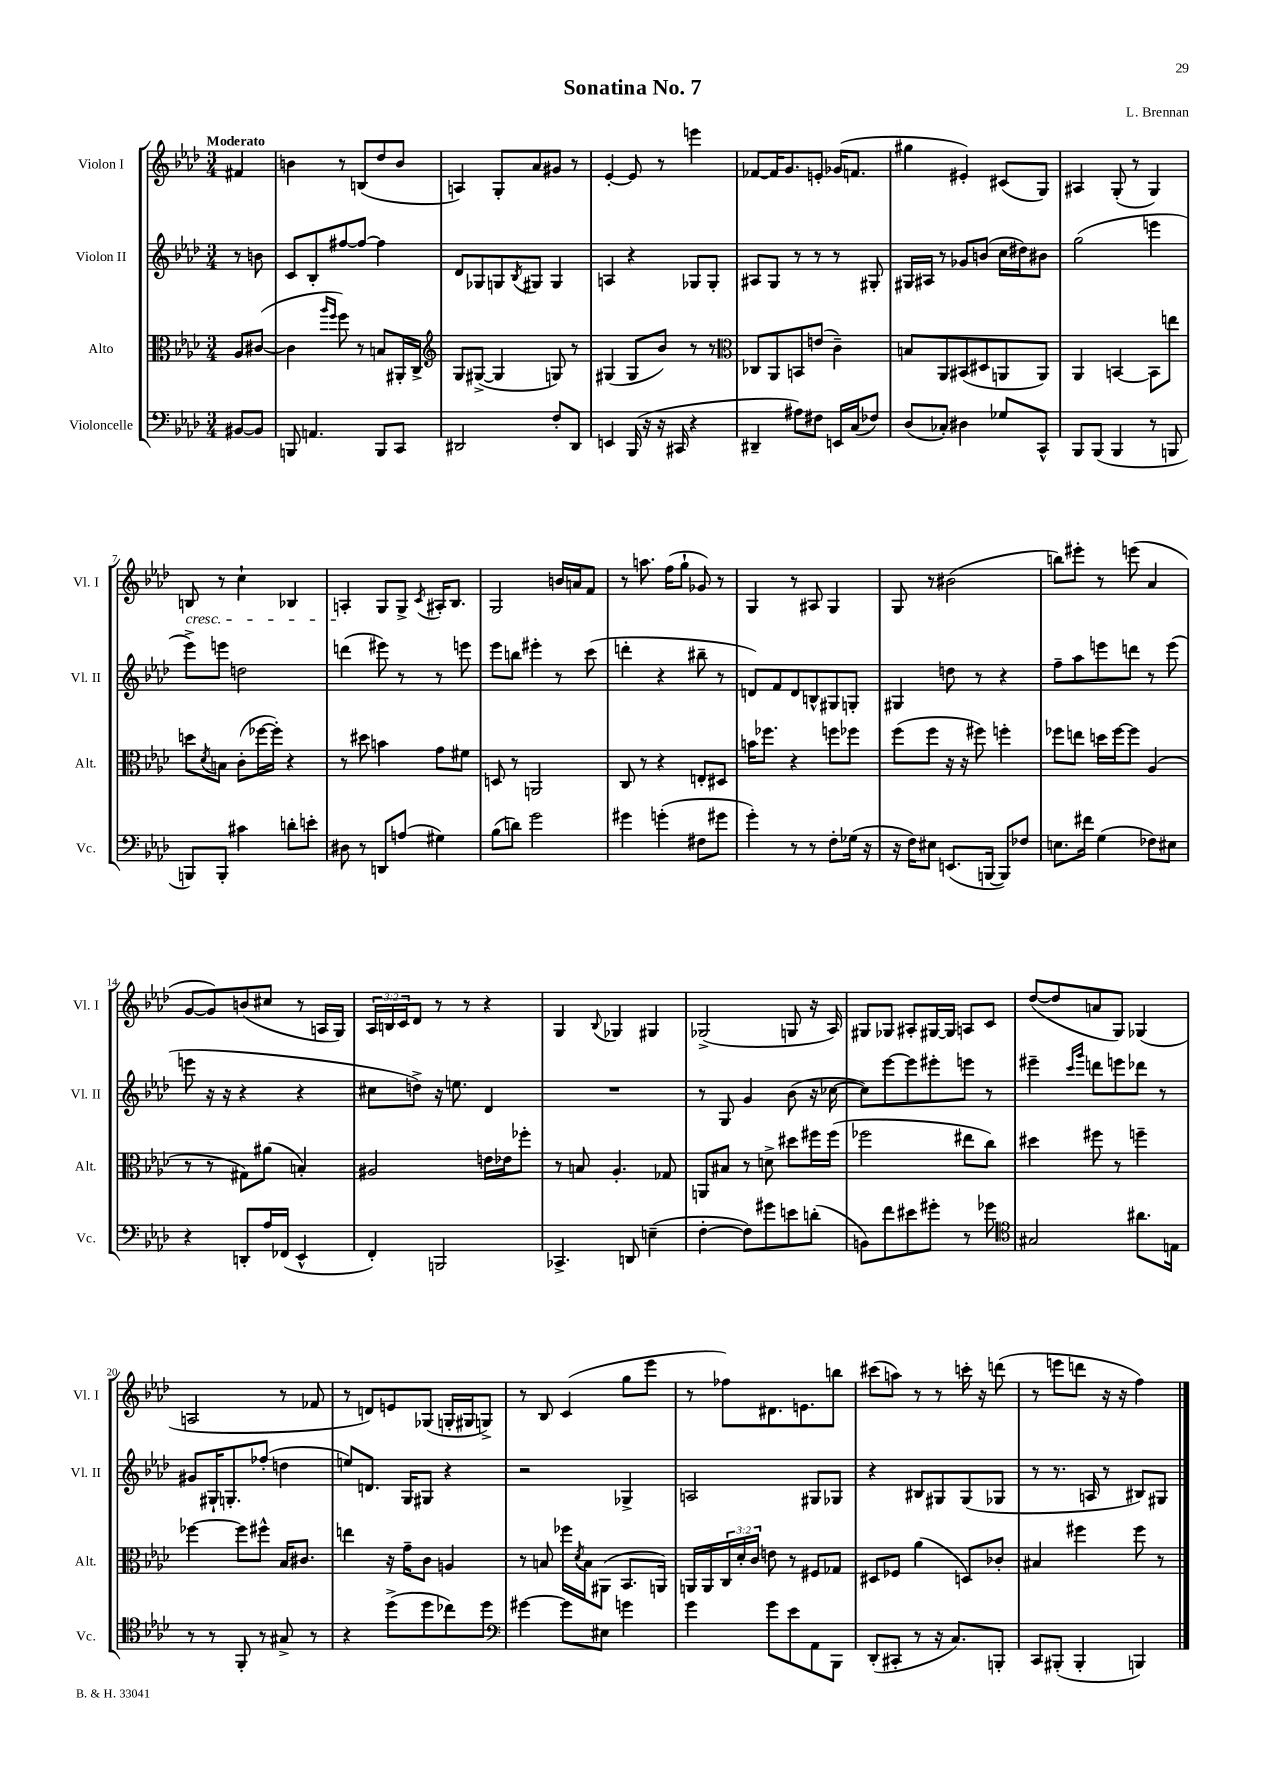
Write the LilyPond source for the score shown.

\header { title = "Sonatina No. 7" composer = "L. Brennan" }
<<
\new StaffGroup <<
\new Staff = "s0" \with { instrumentName = "Violon I" shortInstrumentName = "Vl. I" } {
    \clef treble \key aes \major \numericTimeSignature \time 3/4 \override Staff.TupletNumber.text = #tuplet-number::calc-fraction-text \partial 4 \tempo "Moderato"
    fis'4 |
    b'4 r8 b8( des''8 b'8 |
    a4) g8-. aes'8 gis'8 r8 |
    ees'4~-. ees'8 r8 e'''4 |
    fes'8~ fes'16 g'8. e'8-. ges'16( f'8. |
    gis''4 eis'4-.) cis'8( g8) |
    ais4 g8-.( r8 g4) |
    b8\cresc r8 c''4-! bes4 |
    a4-.\! g8 g8-> \acciaccatura { c'8 } ais16-. bes8. |
    g2 b'16 a'16 f'8 |
    r8 a''8. f''16( g''8-! ges'8) r8 |
    g4 r8 ais8 g4 |
    g8 r8 bis'2( |
    b''8) eis'''8-. r8 e'''8( aes'4 |
    g'8~ g'8) b'8( cis''8 r8 a16 g16) |
    \tuplet 3/2 { aes16 b16 c'16 } des'8 r8 r8 r4 |
    g4 \appoggiatura { bes8 } ges4 gis4 |
    ges2->( g8 r16 aes16) |
    gis8 ges8 ais8-. gis16~ gis16 a8 c'8 |
    des''8~( des''8 a'8 g8) ges4( |
    a2 r8 fes'8 |
    r8 d'8) e'8 ges8( g16-. gis16 g8->) |
    r8 bes8 c'4( g''8 ees'''8 |
    r8 fes''8) dis'8. e'8. b''8 |
    cis'''8( a''8) r8 r8 c'''16-. r16 d'''8( |
    r8 e'''8 d'''8 r16 r16 f''4) \bar "|." |
}
\new Staff = "s1" \with { instrumentName = "Violon II" shortInstrumentName = "Vl. II" } {
    \clef treble \key aes \major \numericTimeSignature \time 3/4 \partial 4
    r8 b'8 |
    c'8 bes8-. fis''8~ fis''8~ fis''4 |
    des'8 ges8 g8 \acciaccatura { bes8 } gis8 gis4 |
    a4 r4 ges8 ges8-. |
    ais8 g8 r8 r8 r8 gis8-. |
    gis16 ais16 r8 ges'8 b'8( c''16 dis''16) bis'8 |
    g''2( e'''4 |
    ees'''8->) e'''8 d''2 |
    d'''4( eis'''8) r8 r8 e'''8 |
    ees'''8 b''8 eis'''4-. r8 c'''8( |
    d'''4-. r4 bis''8-- r8 |
    d'8) f'8 d'8 b8-^ gis8 g8-. |
    gis4 d''8 r8 r4 |
    f''8-- aes''8 e'''8 d'''8 r8 e'''8( |
    e'''8 r16 r16 r4 r4 |
    cis''8 d''8->) r16 e''8. des'4 |
    R2. |
    r8 g8 g'4 bes'8( r16 ces''16~ |
    ces''8) ees'''8~ ees'''8 eis'''8-. e'''8 r8 |
    eis'''4-- \grace { c'''16 g'''16 } d'''8 e'''8 des'''8 r8 |
    gis'8 gis16-! g8.-. fes''8-.( d''4 |
    e''8) d'8. g16 gis8 r4 |
    r2 ges4-> |
    a2 gis8 ges8 |
    r4 bis8 gis8 gis8( ges8 |
    r8 r8. a16 r8 bis8) gis8 \bar "|." |
}
\new Staff = "s2" \with { instrumentName = "Alto" shortInstrumentName = "Alt." } {
    \clef alto \key aes \major \numericTimeSignature \time 3/4 \override Staff.TupletNumber.text = #tuplet-number::calc-fraction-text \partial 4
    aes8 cis'8~( |
    cis'4 \grace { aes''16 f''16 } f''8) r8 b8 ais,16-. c16-> |
    \clef treble g8 gis8~->( gis4 g8) r8 |
    gis4( gis8 bes'8) r8 r8 |
    \clef alto ces8 aes,8 b,8 e'8( c'4--) |
    b8 aes,8 bis,8( dis8 a,8 a,8) |
    aes,4 b,4~ b,8 e''8 |
    d''8 \acciaccatura { des'8 } b8 c'8-.( fes''16~ fes''16-.) r4 |
    r8 dis''8 b'4 g'8 fis'8 |
    d8 r8 a,2 |
    c8 r8 r4 e8-. dis8 |
    b'16 fes''8. r4 f''8 fes''8 |
    f''8( f''8 r16 r16 fis''8) f''4-. |
    fes''8 e''8 d''16 fes''16~ fes''8 aes4( |
    r8 r8 gis8) ais'8( b4-.) |
    ais2 e'16 ees'16 fes''8-. |
    r8 b8 aes4.-. ges8 |
    a,8 bis8 r8 d'8-> dis''8 fis''16 fis''16( |
    fes''2 eis''8 c''8) |
    dis''4 fis''8 r8 f''4-- |
    fes''4~ fes''8 fis''8-^ bes16 cis'8. |
    e''4 r16 g'16-- c'8 a4 |
    r8 b8 fes''16 \acciaccatura { des'8 } b16 ais,8( bes,8. a,16) |
    a,16 a,16 \tuplet 3/2 { c16 des'16-. c'16 } e'8 r8 fis8 ges8 |
    dis8 fes8 aes'4( d8) ces'8-. |
    bis4 fis''4 fis''8 r8 \bar "|." |
}
\new Staff = "s3" \with { instrumentName = "Violoncelle" shortInstrumentName = "Vc." } {
    \clef bass \key aes \major \numericTimeSignature \time 3/4 \partial 4
    bis,8~ bis,8 |
    b,,8 a,4. b,,8 c,8 |
    dis,2 f8-. dis,8 |
    e,4 bes,,16( r16 r16 cis,16 r4 |
    dis,4-- ais8) fis8 e,16 c16( fes8) |
    des8( ces8-.) dis4 ges8 c,8-^ |
    bes,,8 bes,,8( bes,,4 r8 b,,8 |
    b,,8) b,,8-. cis'4 d'8-. e'8-. |
    dis8 r8 d,8 a8( gis4) |
    bes8( d'8) g'2 |
    gis'4 g'4-.( fis8 gis'8 |
    g'4-.) r8 r8 f8-. ges16( r16 |
    r16 f16) eis8 e,8.( b,,16~ b,,8) fes8 |
    e8. fis'16 g4( fes8) eis8 |
    r4 d,8-. aes16 fes,16( ees,4-^ |
    f,4-.) b,,2 |
    ces,4.-> d,8 e4--( |
    f4~-. f8) gis'8 e'8 d'8-.( |
    b,8) f'8 eis'8 gis'8-. r8 ges'8 |
    \clef tenor gis2 ais'8. e16 |
    r8 r8 f,8-. r8 gis8-> r8 |
    r4 des''8->( des''8 ces''8) des''8 |
    \clef bass gis'4~ gis'8 eis8 g'4 |
    g'4 g'8 ees'8 aes,8 bes,,8 |
    des,8-.( cis,8-. r8 r16 c8.) b,,8-. |
    c,8 bis,,8-.( bis,,4-. b,,4) \bar "|." |
}
>>
>>
